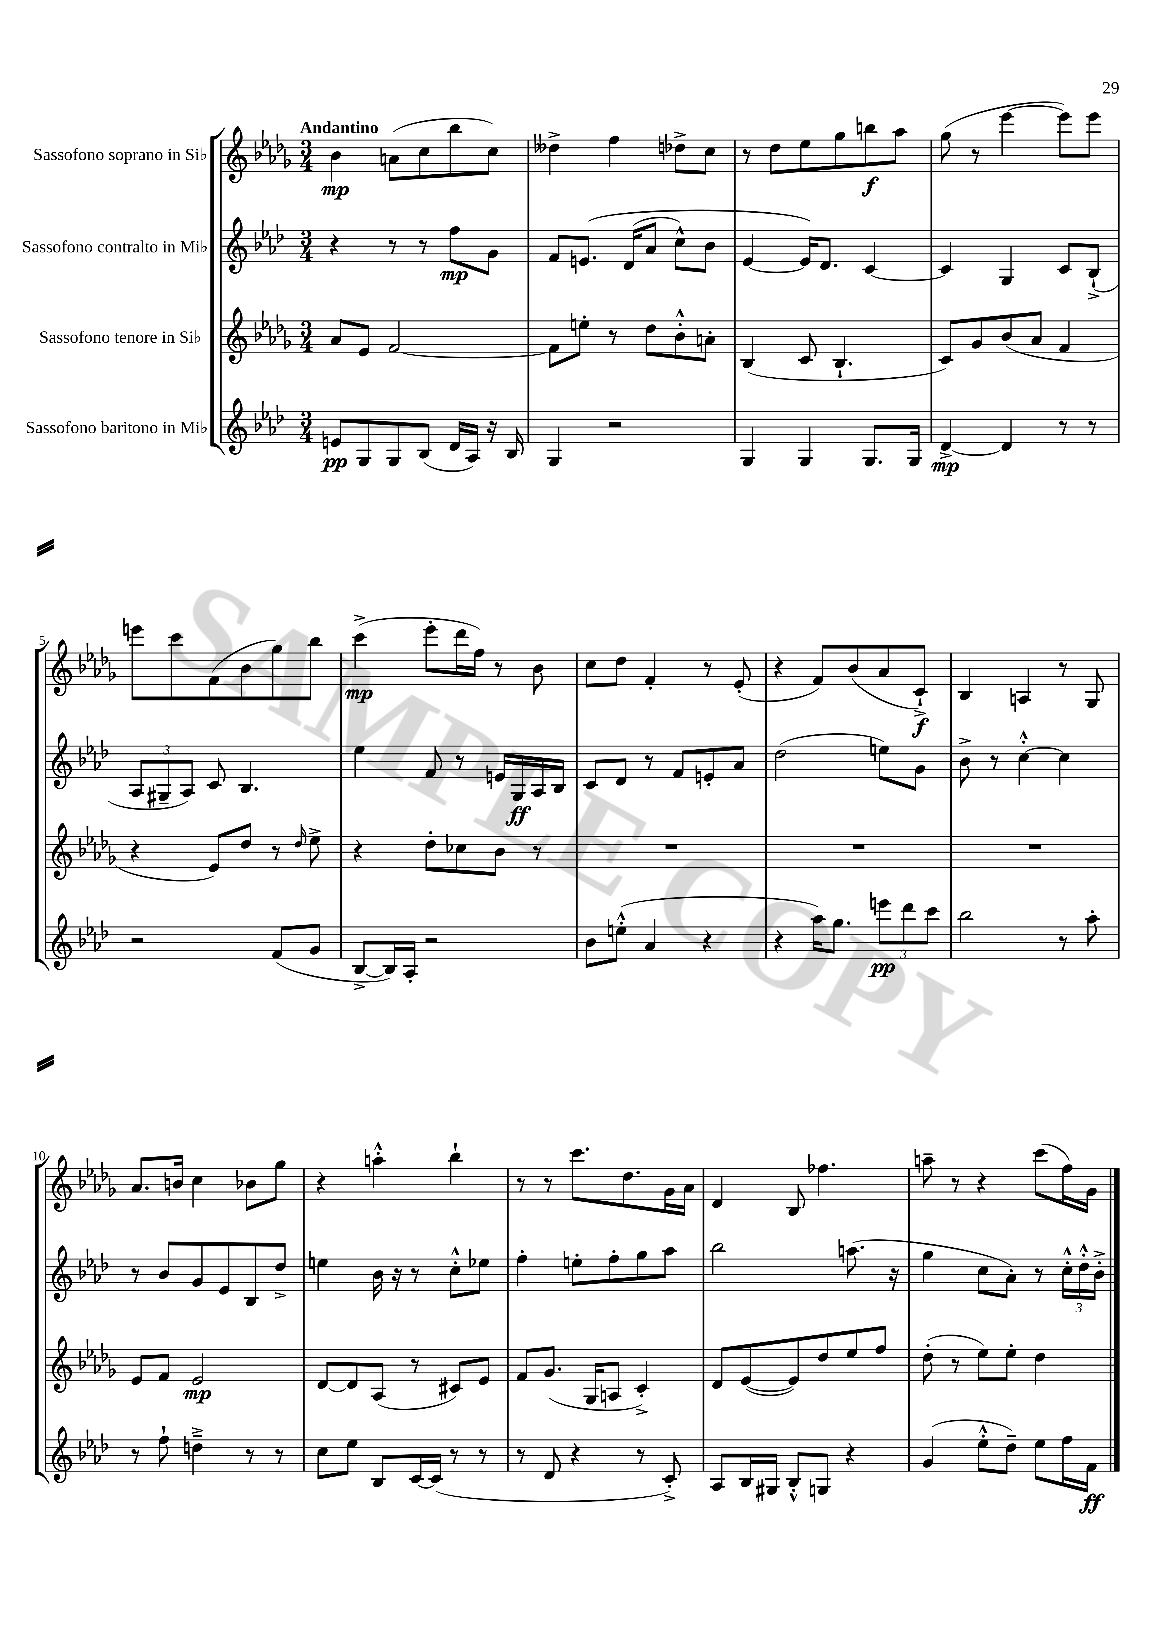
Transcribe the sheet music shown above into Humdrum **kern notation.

**kern	**kern	**kern	**kern
*staff4	*staff3	*staff2	*staff1
*clefG2	*clefG2	*clefG2	*clefG2
*k[b-e-a-d-]	*k[b-e-a-d-g-]	*k[b-e-a-d-]	*k[b-e-a-d-g-]
*M3/4	*M3/4	*M3/4	*M3/4
8e	8a-	4r	4b-
8G	8e-	.	.
8G	[2f	8r	(8a
(8B-	.	8r	8cc
16d-	.	8ff	8bb-
16A-)	.	.	.
16r	.	8g	8cc)
16B-	.	.	.
=	=	=	=
4G	8f]	8f	4dd--^
.	8ee'	&(8.e	.
2r	8r	.	4ff
.	.	(16d-	.
.	8dd-	8a-	.
.	8b-'^^	8cc^^)	8dd-^
.	8a'	8b-	8cc
=	=	=	=
4G	(4B-	[4e-	8r
.	.	.	8dd-
4G	8c	16e-]&)	8ee-
.	.	8.d-	.
.	4.B-`	.	8gg-
8.G	.	[4c	8bb
.	.	.	8aa-
16G	.	.	.
=	=	=	=
[4d-^	8c)	4c]	(8gg-
.	8g-	.	8r
4d-]	(8b-	4G	[4eee-
.	8a-	.	.
8r	4f	8c	8eee-])
8r	.	(8B-`^	8eee-
=	=	=	=
2r	4r	12A-	8eee
.	.	12G#~	.
.	.	.	8ccc
.	.	12A-)	.
.	8e-)	8c	(8f
.	8dd-	4.B-	8b-
(8f	8r	.	8gg-)
.	16qqdd-	.	.
8g	8ee-^	.	8bb-
=	=	=	=
[8B-^	4r	4ee-	(4ccc^
16B-])	.	.	.
16A-'	.	.	.
2r	8dd-'	8f	8eee-'
.	8cc-	8r	16ddd-
.	.	.	16ff)
.	8b-	16e	8r
.	.	16G	.
.	8r	16A-	8b-
.	.	16B-	.
=	=	=	=
8b-	2.r	8c	8cc
(8ee'^^	.	8d-	8dd-
4a-	.	8r	4f'
.	.	8f	.
4r	.	8e'	8r
.	.	8a-	(8e-'
=	=	=	=
4r	2.r	(2dd-	4r
16aa-)	.	.	8f)
8.gg	.	.	.
.	.	.	(8b-
12eee	.	8ee)	8a-
12ddd-	.	.	.
.	.	8g	8c`^)
12ccc	.	.	.
=	=	=	=
2bb-	2.r	8b-^	4B-
.	.	8r	.
.	.	[4cc'^^	4A
8r	.	4cc]	8r
8aa-'	.	.	8G-
=	=	=	=
8r	8e-	8r	8.a-
8ff`	8f	8b-	.
.	.	.	16b
4dd~^	2e-	8g	4cc
.	.	8e-	.
8r	.	8B-	8b-
8r	.	8dd-^	8gg-
=	=	=	=
8cc	[8d-	4ee	4r
8ee-	8d-]	.	.
8B-	(8A-	16b-	4aa'^^
.	.	16r	.
[16c	8r	8r	.
(16c]	.	.	.
8r	8c#)	8cc'^^	4bb-`
8r	8e-	8ee-	.
=	=	=	=
8r	8f	4ff'	8r
8d-	(8.g-	.	8r
4r	.	8ee'	8.ccc
.	16G-	.	.
.	8A	8ff'	.
.	.	.	8.dd-
8r	4c'^)	8gg	.
8c'^)	.	8aa-	16g-
.	.	.	16a-
=	=	=	=
8A-	8d-	2bb-	4d-
16B-	([8e-	.	.
16G#	.	.	.
8B-'^^	8e-])	.	8B-
8G	8dd-	.	4.ff-
4r	8ee-	(8.aa	.
.	8ff	.	.
.	.	16r	.
=	=	=	=
(4g	(8dd-'	4gg	8aa~
.	8r	.	8r
8ee-'^^	8ee-)	8cc	4r
8dd-~)	8ee-'	8a-')	.
8ee-	4dd-	8r	(8ccc
16ff	.	24cc'^^	16ff)
.	.	24dd-'^^	.
16f	.	.	16g-
.	.	24b-'^	.
==	==	==	==
*-	*-	*-	*-
